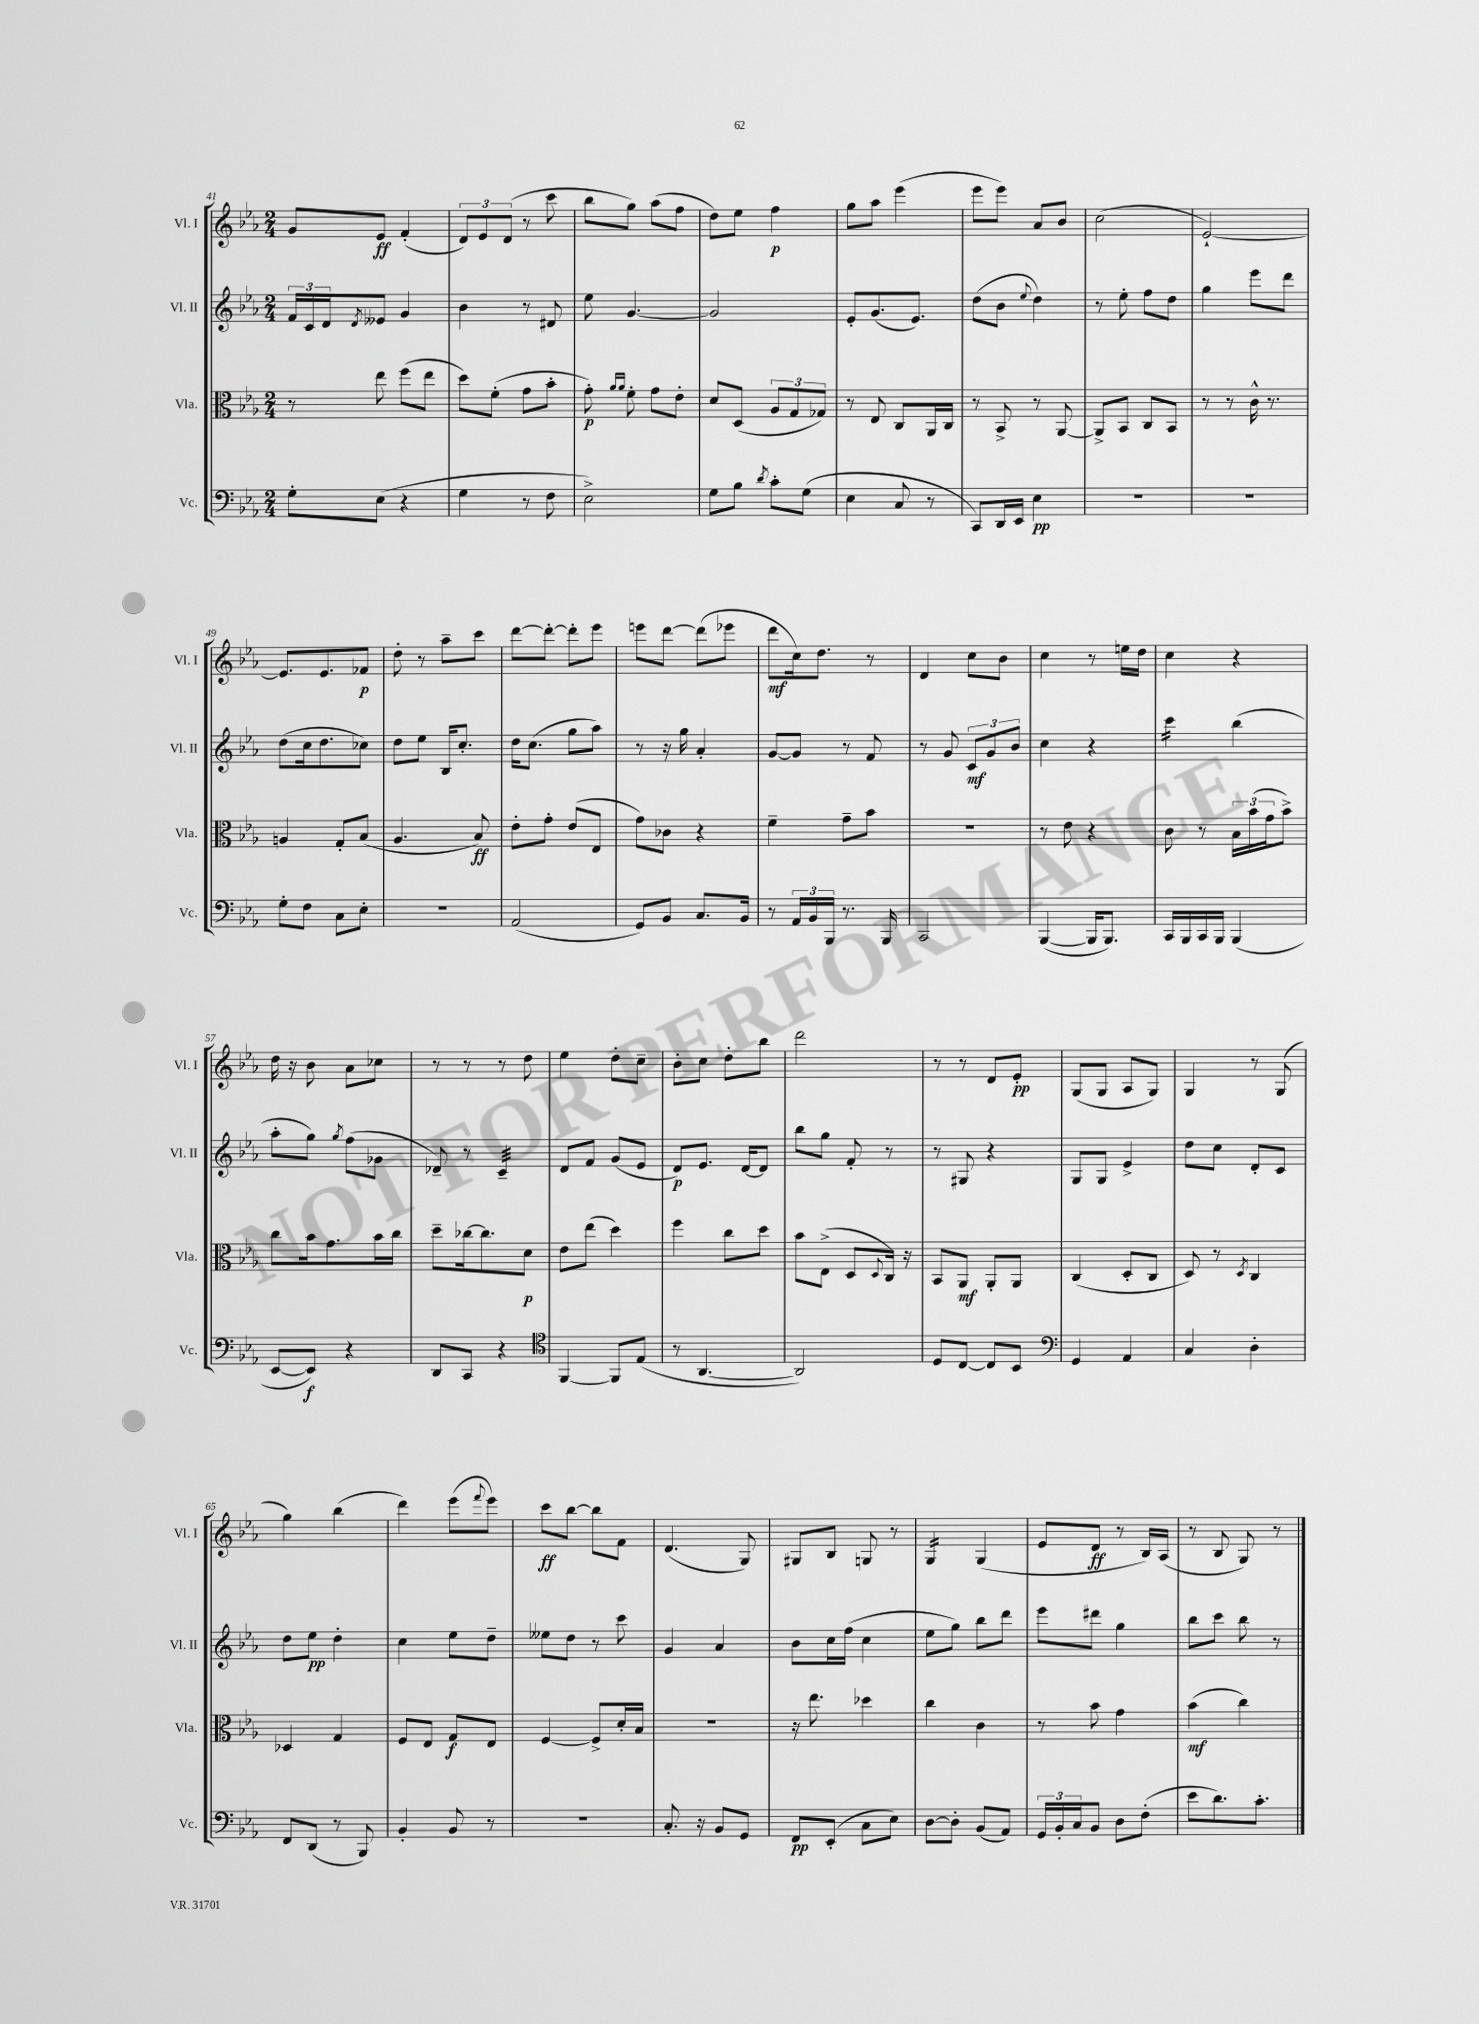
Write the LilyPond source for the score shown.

<<
\new StaffGroup <<
\new Staff = "s0" \with { instrumentName = "Vl. I" shortInstrumentName = "Vl. I" } {
    \clef treble \key ees \major \numericTimeSignature \time 2/4
    g'8 ees'8\ff f'4-.( |
    \tuplet 3/2 { d'8) ees'8 d'8( } r8 c'''8 |
    bes''8 g''8) aes''8( f''8 |
    d''8) ees''8 f''4\p |
    g''8 aes''8 ees'''4( |
    ees'''8 ees'''8) aes'8 bes'8 |
    c''2( |
    ees'2~-!) |
    ees'8. ees'8. fes'8\p |
    d''8-. r8 aes''8-- c'''8 |
    d'''8~ d'''8~-. d'''8-. ees'''8 |
    e'''8 d'''8~ d'''8( ees'''8 |
    d'''8\mf c''16) d''8. r8 |
    d'4 c''8 bes'8 |
    c''4 r8 e''16 d''16 |
    c''4 r4 |
    d''16 r16 bes'8 aes'8 ces''8 |
    r8 r8 r8 d''8 |
    ees''4 d''8-. c''8-- |
    bes'8-. c''8 d''8-. bes''8 |
    d'''2 |
    r8 r8 d'8 ees'8-.\pp |
    g8( g8 aes8 g8) |
    g4 r8 g8( |
    g''4) bes''4( |
    d'''4) ees'''8( \appoggiatura { f'''8 } ees'''8) |
    c'''8\ff bes''8~ bes''8 f'8 |
    d'4.( g8) |
    gis8 bes8 g8 r8 |
    g4:16 g4( |
    ees'8 d'8\ff r8 bes16) aes16( |
    r8 bes8 g8) r8 \bar "|." |
}
\new Staff = "s1" \with { instrumentName = "Vl. II" shortInstrumentName = "Vl. II" } {
    \clef treble \key ees \major \numericTimeSignature \time 2/4
    \tuplet 3/2 { f'16 c'16 d'16 } \acciaccatura { d'8 } eeses'8 g'4 |
    bes'4 r8 dis'8 |
    ees''8 g'4.~ |
    g'2 |
    ees'8-. g'8.( ees'8.) |
    d''8( bes'8 \appoggiatura { ees''8 } d''4) |
    r8 ees''8-. f''8 d''8 |
    g''4 ees'''8 d'''8 |
    d''8( c''16 d''8. ces''8) |
    d''8 ees''8 bes16 c''8.-. |
    d''16 c''8.( g''8 aes''8) |
    r8 r16 g''16 aes'4-. |
    g'8~ g'8 r8 f'8 |
    r8 g'8 \tuplet 3/2 { c'8\mf g'8 bes'8 } |
    c''4 r4 |
    c'''4:16 bes''4( |
    aes''8-. g''8) \acciaccatura { g''8 } f''8( ges'8 |
    des'8--) r8 c'4:32-- |
    d'8 f'8 g'8( ees'8 |
    d'8\p) ees'8. d'16~ d'8 |
    bes''8 g''8 f'8-. r8 |
    r8 gis8 r4 |
    g8 g8 ees'4-> |
    d''8 c''8 d'8-. c'8 |
    d''8 ees''8\pp d''4-. |
    c''4 ees''8 d''8-- |
    eeses''8 d''8 r8 c'''8 |
    g'4 aes'4 |
    bes'8 c''16 f''16( c''4 |
    ees''8 g''8) bes''8 d'''8 |
    ees'''8 dis'''8 g''4 |
    bes''8 c'''8 bes''8 r8 \bar "|." |
}
\new Staff = "s2" \with { instrumentName = "Vla." shortInstrumentName = "Vla." } {
    \clef alto \key ees \major \numericTimeSignature \time 2/4
    r8 ees''8 f''8( ees''8 |
    d''8) f'8-.( g'8 bes'8-. |
    g'8-.\p) \grace { aes'16 aes'16 } f'8-. g'8 ees'8-. |
    d'8 d8( \tuplet 3/2 { aes8 g8 ges8) } |
    r8 ees8 c8 aes,16 c16 |
    r8 bes,8-> r8 aes,8~ |
    aes,8-> bes,8 c8 bes,8 |
    r8 r8 c'16-^ r8. |
    a4 g8-. bes8( |
    aes4. bes8\ff) |
    ees'8-. g'8-. ees'8( ees8 |
    g'8) ces'8 r4 |
    f'4-- g'8-- bes'8 |
    R2 |
    r8 ees'8 r4 |
    c'8 r8 \tuplet 3/2 { bes16 bes'16( g'16 } bes'8->) |
    c''8 bes'16 g'8. bes'16 c''16 |
    d''8-- ces''16~ ces''8. d'8\p |
    ees'8 ees''8( d''4) |
    f''4 c''8 d''8 |
    bes'8 ees8->( d8 \appoggiatura { d8 } c16) r16 |
    bes,8 aes,8\mf aes,8-. aes,8 |
    c4( d8-. c8 |
    d8) r8 \acciaccatura { d8 } c4 |
    des4 g4 |
    f8 ees8 g8\f ees8 |
    f4~ f8-> d'16-. bes16 |
    r2 |
    r16 ees''8. des''4 |
    c''4 c'4 |
    r8 bes'8 g'4 |
    bes'4\mf( c''4) \bar "|." |
}
\new Staff = "s3" \with { instrumentName = "Vc." shortInstrumentName = "Vc." } {
    \clef bass \key ees \major \numericTimeSignature \time 2/4
    g8-. ees8( r4 |
    g4 r8 f8 |
    ees2->) |
    g8 bes8 \acciaccatura { d'8 } c'8-. g8( |
    ees4 c8 r8 |
    c,8) d,16 ees,16 ees4\pp |
    R2 |
    R2 |
    g8-. f8 c8 ees8-. |
    r2 |
    aes,2( |
    g,8) bes,8 c8. bes,16 |
    r8 \tuplet 3/2 { aes,16 bes,16 bes,,16 } r8. bes,,16 |
    c,2 |
    bes,,4~( bes,,16 bes,,8.) |
    c,16 bes,,16 c,16 bes,,16 bes,,4( |
    ees,8~ ees,8\f) r4 |
    d,8 c,8 r4 |
    \clef tenor f,4~ f,8 ees8( |
    r8 aes,4.~ |
    aes,2) |
    d8 c8~ c8 bes,8 |
    \clef bass g,4 aes,4 |
    c4 d4-. |
    f,8 d,8( r8 bes,,8) |
    bes,4-. bes,8 r8 |
    R2 |
    c8.-. r16 bes,8 g,8 |
    f,8\pp ees,8-.( c8 ees8) |
    d8~ d8-. bes,8( aes,8) |
    \tuplet 3/2 { g,16 bes,16-. c16 } bes,8 d8 f8-.( |
    ees'8 d'8.) c'8.-. \bar "|." |
}
>>
>>
\layout { \context { \Score currentBarNumber = #41 } }
